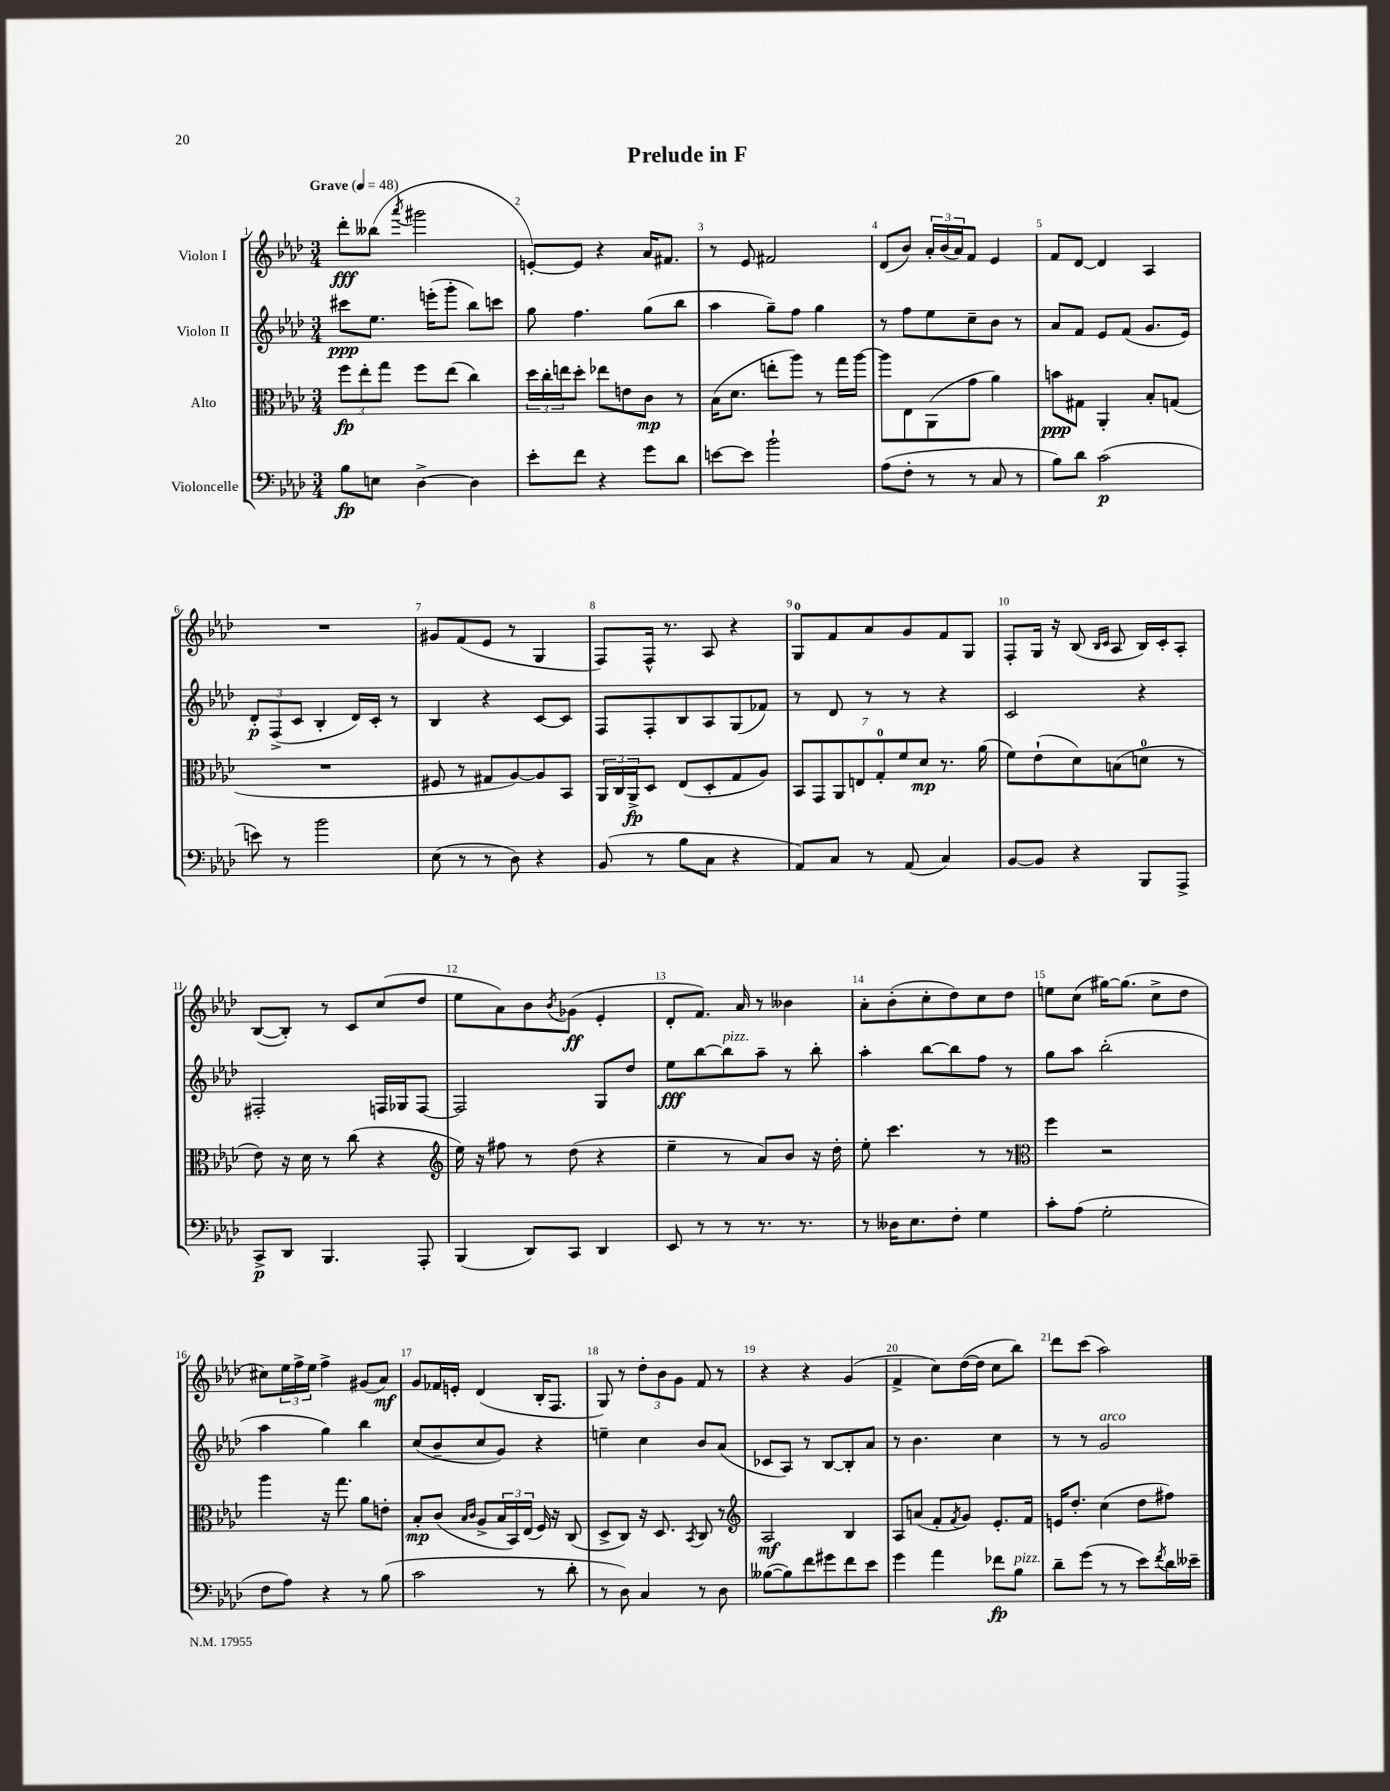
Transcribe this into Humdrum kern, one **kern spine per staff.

**kern	**dynam	**kern	**dynam	**kern	**dynam	**kern	**dynam
*part4	*part4	*part3	*part3	*part2	*part2	*part1	*part1
*staff4	*staff4	*staff3	*staff3	*staff2	*staff2	*staff1	*staff1
*I"Violoncelle	*	*I"Alto	*	*I"Violon II	*	*I"Violon I	*
*clefF4	*	*clefC3	*	*clefG2	*	*clefG2	*
*k[b-e-a-d-]	*	*k[b-e-a-d-]	*	*k[b-e-a-d-]	*	*k[b-e-a-d-]	*
*M3/4	*	*M3/4	*	*M3/4	*	*M3/4	*
*MM48	*	*MM48	*	*MM48	*	*MM48	*
=1	=1	=1	=1	=1	=1	=1	=1
!	!	!	!	!	!	!LO:TX:a:B:t=Grave	!
8B-\L	fp	12ff\L	fp	8ccc#X\L	ppp	8ddd-'\L	fff
.	.	12ee-'\	.	.	.	.	.
8En\J	.	.	.	8.ee-\J	.	(8bb--X\J	.
.	.	12gg\J	.	.	.	.	.
.	.	.	.	.	.	8qaaa-/	.
[4D-^\	.	8ff\L	.	.	.	2ggg#X\	.
.	.	.	.	(16eeen'\KL	.	.	.
.	.	(8ee-\J	.	8ggg'\J	.	.	.
4D-\]	.	4cc\)	.	8bb-\L)	.	.	.
.	.	.	.	8cccn\J	.	.	.
=2	=2	=2	=2	=2	=2	=2	=2
8e-'\L	.	24dd-\LL	.	8gg\	.	[8en'/L)	.
.	.	24cc'\	.	.	.	.	.
.	.	24een\J	.	.	.	.	.
8f\J	.	8dd-'\J	.	4.ff\	.	8e/J]	.
4r	.	8ee-X\L	.	.	.	4r	.
.	.	8en\	.	.	.	.	.
8g\L	.	8c\J	mp	(8gg\L	.	16a-/KL	.
.	.	.	.	.	.	8.f#X/J	.
8d-\J	.	8r	.	8bb-\J	.	.	.
=3	=3	=3	=3	=3	=3	=3	=3
[8en\L	.	(16B-\KL	.	4aa-\	.	8r	.
.	.	8.d-\J	.	.	.	.	.
8e\J]	.	.	.	.	.	8e-/	.
2b-`\	.	8een'\L	.	8gg~\L)	.	2f#X/	.
.	.	8aa-\J)	.	8ff\J	.	.	.
.	.	8r	.	4gg\	.	.	.
.	.	16gg\LL	.	.	.	.	.
.	.	[16aa-\JJ	.	.	.	.	.
=4	=4	=4	=4	=4	=4	=4	=4
(8A-\L	.	8aa-\L]	.	8r	.	(8d-/L	.
8F'\J	.	8E-\	.	8ff\L	.	8b-/J)	.
8r	.	(8AA-\	.	8ee-\	.	24a-'/LL	.
.	.	.	.	.	.	(24b-/	.
.	.	.	.	.	.	24a-/J)	.
8r	.	8g\J	.	8cc~\	.	8f/J	.
8C/	.	4a-\)	.	8b-\J	.	4e-/	.
8r	.	.	.	8r	.	.	.
=5	=5	=5	=5	=5	=5	=5	=5
8B-\L)	.	8bn\L	ppp	8a-/L	.	8f/L	.
8d-\J	.	8G#X\J	.	8f/J	.	[8d-/J	.
(2c\	p	4AA-'/	.	8e-/L	.	4d-/]	.
.	.	.	.	(8f/J	.	.	.
.	.	8B-'/L	.	8.g/L	.	4A-/	.
.	.	(8Gn/J	.	.	.	.	.
.	.	.	.	16e-/Jk)	.	.	.
!!LO:LB:g=z
=6	=6	=6	=6	=6	=6	=6	=6
8en\)	.	2.r	.	12d-'/L	p	2.r	.
.	.	.	.	(12F^/	.	.	.
8r	.	.	.	.	.	.	.
.	.	.	.	12c/J	.	.	.
2b-\	.	.	.	4B-'/	.	.	.
.	.	.	.	16d-/LL)	.	.	.
.	.	.	.	16c'/JJ	.	.	.
.	.	.	.	8r	.	.	.
=7	=7	=7	=7	=7	=7	=7	=7
(8E-\	.	8F#X/	.	4B-/	.	8g#X/L	.
8r	.	8r	.	.	.	(8f/	.
8r	.	8G#X/L	.	4r	.	8e-/J	.
8D-\)	.	[8A-/)	.	.	.	8r	.
4r	.	8A-/]	.	[8c/L	.	4G/	.
.	.	8BB-/J	.	8c/J]	.	.	.
=8	=8	=8	=8	=8	=8	=8	=8
(8BB-/	.	24AA-/LL	.	8F/L	.	8F/L)	.
.	.	24C/	.	.	.	.	.
.	.	24AA-^/J	fp	.	.	.	.
8r	.	8D-/J	.	8F'/	.	16F^^/Jk	.
.	.	.	.	.	.	8.r	.
8B-\L	.	(8E-/L	.	8B-/	.	.	.
8C\J	.	8D-'/	.	8A-/	.	8A-/	.
4r	.	8G/	.	(8G/	.	4r	.
.	.	8A-/J)	.	8f-X/J)	.	.	.
=9	=9	=9	=9	=9	=9	=9	=9
8AA-/L)	.	14BB-/L	.	8r	.	8G/L	.
.	.	14GG/	.	.	.	.	.
8C/J	.	.	.	8d-/	.	8f/	.
.	.	14AA-/	.	.	.	.	.
.	.	14En/	.	.	.	.	.
8r	.	.	.	8r	.	8a-/	.
.	.	14G'/	.	.	.	.	.
.	.	14f/	.	.	.	.	.
(8AA-/	.	.	.	8r	.	8g/	.
.	.	14d-/J	mp	.	.	.	.
4C/)	.	8.r	.	4r	.	8f/	.
.	.	.	.	.	.	8G/J	.
.	.	(16a-\	.	.	.	.	.
=10	=10	=10	=10	=10	=10	=10	=10
[8BB-/L	.	8f\L)	.	2c/	.	8F'/L	.
8BB-/J]	.	(8e-`\	.	.	.	16G/Jk	.
.	.	.	.	.	.	16r	.
4r	.	8d-\)	.	.	.	(8B-/	.
.	.	.	.	.	.	16qqB-/LL	.
.	.	.	.	.	.	16qqc/JJ	.
.	.	(8Bn\	.	.	.	8A-/	.
8BBB-/L	.	8dn\J	.	4r	.	16B-/LL)	.
.	.	.	.	.	.	16c'/J	.
8AAA-^/J	.	8r	.	.	.	8A-'/J	.
!!LO:LB:g=z
=11	=11	=11	=11	=11	=11	=11	=11
8CC^/L	p	8e-\)	.	2F#X'/	.	([8B-/L	.
8DD-/J	.	16r	.	.	.	8B-'/J])	.
.	.	16d-\	.	.	.	.	.
4.BBB-/	.	8r	.	.	.	8r	.
.	.	(8cc\	.	.	.	8c/L	.
.	.	4r	.	16Fn/LL	.	(8cc/	.
.	.	.	.	16G-X/J	.	.	.
8AAA-'/	.	.	.	[8F/J	.	8dd-/J	.
=12	=12	=12	=12	=12	=12	=12	=12
*	*	*clefG2	*	*	*	*	*
(4BBB-/	.	16ee-\)	.	2F/]	.	8ee-\L	.
.	.	16r	.	.	.	.	.
.	.	8ff#X\	.	.	.	8a-\)	.
8DD-/L)	.	8r	.	.	.	8b-\	.
.	.	.	.	.	.	8qb-/	.
8CC/J	.	(8dd-\	.	.	.	(8g-X\J	ff
4DD-/	.	4r	.	8G/L	.	4e-'/	.
.	.	.	.	8dd-/J	.	.	.
=13	=13	=13	=13	=13	=13	=13	=13
8EE-/	.	4ee-~\	.	8ee-\L	fff	8d-'/L	.
8r	.	.	.	[8bb-\	.	8.f/J)	.
!	!	!	!	!LO:TX:a:i:t=pizz.	!	!	!
8r	.	8r	.	8bb-\]	.	.	.
.	.	.	.	.	.	16a-/	.
8.r	.	8a-/L)	.	8aa-~\J	.	8r	.
.	.	8b-/J	.	8r	.	4b--X\	.
8.r	.	.	.	.	.	.	.
.	.	16r	.	8bb-'\	.	.	.
.	.	16dd-'\	.	.	.	.	.
=14	=14	=14	=14	=14	=14	=14	=14
8r	.	8ee-'\	.	4aa-'\	.	8a-'\L	.
16D--X\KL	.	4.ccc\	.	.	.	(8b-'\	.
8.E-\	.	.	.	.	.	.	.
.	.	.	.	[8bb-\L	.	8cc'\	.
8F'\J	.	.	.	8bb-\]	.	8dd-\)	.
4G\	.	8r	.	8ff\J	.	8cc\	.
.	.	8r	.	8r	.	8dd-\J	.
=15	=15	=15	=15	=15	=15	=15	=15
*	*	*clefC3	*	*	*	*	*
8c'\L	.	4ff\	.	8gg\L	.	8een\L	.
(8A-\J	.	.	.	8aa-\J	.	(8cc\J	.
2G'\	.	2r	.	(2bb-'\	.	[16gg#X\KL)	.
.	.	.	.	.	.	(8.gg#\J]	.
.	.	.	.	.	.	8cc^\L	.
.	.	.	.	.	.	8dd-\J	.
!!LO:LB:g=z
=16	=16	=16	=16	=16	=16	=16	=16
8F\L	.	4aa-\	.	4aa-\	.	8cc#X\L)	.
8A-\J)	.	.	.	.	.	24ee-\L	.
.	.	.	.	.	.	24ff^\	.
.	.	.	.	.	.	24ee-\JJ	.
4r	.	16r	.	4gg\)	.	4ff^\	.
.	.	8.gg\	.	.	.	.	.
8r	.	8a-\L	.	4bb-\	.	(8g#X/L	.
(8B-\	.	8en'\J	.	.	.	8a-/J)	mf
=17	=17	=17	=17	=17	=17	=17	=17
2c\	.	8B-'/L	mp	(8cc/L	.	8g/L	.
.	.	(8c/J	.	8b-~/	.	16f-X/L	.
.	.	.	.	.	.	16en'/JJ	.
.	.	16qqB-/LL	.	.	.	.	.
.	.	16qqc/JJ	.	.	.	.	.
.	.	8A-^/L	.	8cc/	.	(4d-/	.
.	.	24B-/L	.	8g/J)	.	.	.
.	.	24BB-/)	.	.	.	.	.
.	.	(24E-/JJ	.	.	.	.	.
8r	.	16F/)	.	4r	.	16B-'/KL	.
.	.	16r	.	.	.	8.F/J	.
8d-'\	.	(8C/	.	.	.	.	.
=18	=18	=18	=18	=18	=18	=18	=18
8r	.	8D-^/L	.	4een~\	.	8G/)	.
8D-\)	.	8C/J)	.	.	.	8r	.
4C/	.	16r	.	4cc\	.	12dd-'\L	.
.	.	8.D-/	.	.	.	.	.
.	.	.	.	.	.	12b-\	.
.	.	.	.	.	.	12g\J	.
.	.	8qBB-/	.	.	.	.	.
8r	.	8C/	.	8b-/L	.	8f/	.
8D-\	.	8r	.	(8a-/J	.	8r	.
=19	=19	=19	=19	=19	=19	=19	=19
*	*	*clefG2	*	*	*	*	*
([8B--X\L	.	2A-/	mf	8c-X/L	.	4r	.
8B--\])	.	.	.	8A-/J)	.	.	.
8f\	.	.	.	8r	.	4r	.
8g#X\	.	.	.	[8B-/L	.	.	.
8f\	.	4B-/	.	8B-'/]	.	(4g/	.
8e-\J	.	.	.	8a-/J	.	.	.
=20	=20	=20	=20	=20	=20	=20	=20
4g\	.	8A-/L	.	8r	.	4f^/	.
.	.	(8an/J	.	4.b-\	.	.	.
4a-\	.	8f'/L	.	.	.	8cc\L)	.
.	.	8qf/	.	.	.	.	.
.	.	8g/J)	.	.	.	([16dd-\L	.
.	.	.	.	.	.	16dd-\JJ]	.
8f-X\L	fp	8.e-'/L	.	4cc\	.	8cc\L	.
!LO:TX:a:i:t=pizz.	!	!	!	!	!	!	!
8B-\J	.	.	.	.	.	8bb-\J)	.
.	.	16f/Jk	.	.	.	.	.
=21	=21	=21	=21	=21	=21	=21	=21
8d-~\L	.	16en/KL	.	8r	.	8ddd-\L	.
.	.	8.dd-'/J	.	.	.	.	.
(8g\J	.	.	.	8r	.	(8ccc\J	.
!	!	!	!	!LO:TX:a:i:t=arco	!	!	!
8r	.	(4cc\	.	2g/	.	2aa-\)	.
8r	.	.	.	.	.	.	.
8e-\L)	.	8dd-\L	.	.	.	.	.
8qf/	.	.	.	.	.	.	.
16d-\L	.	8ff#X\J)	.	.	.	.	.
16e--X~\JJ	.	.	.	.	.	.	.
==	==	==	==	==	==	==	==
*-	*-	*-	*-	*-	*-	*-	*-
